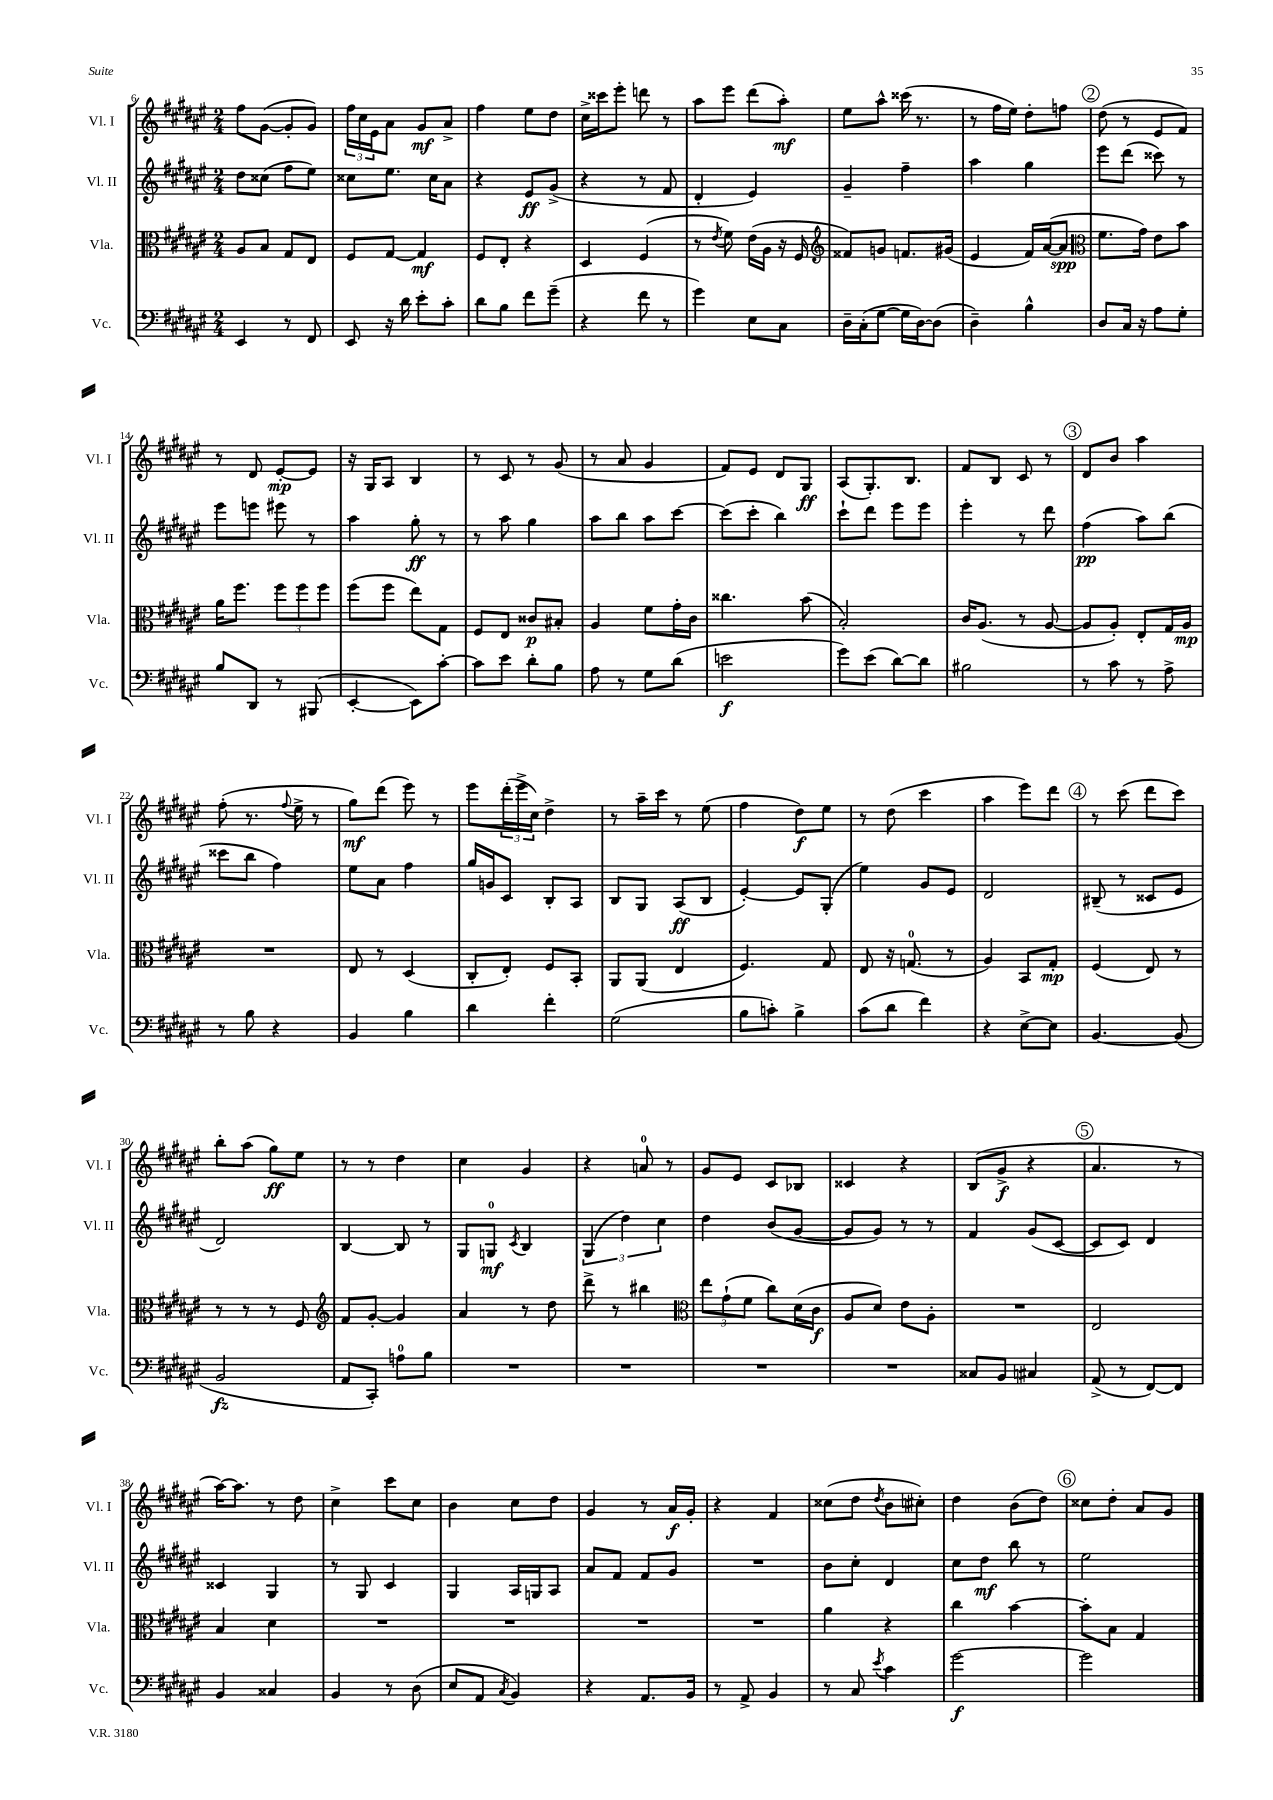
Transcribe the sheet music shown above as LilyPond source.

<<
\new StaffGroup <<
\new Staff = "s0" \with { instrumentName = "Vl. I" shortInstrumentName = "Vl. I" } {
    \clef treble \key fis \major \numericTimeSignature \time 2/4
    fis''8 gis'8~( gis'8-. gis'8) |
    \tuplet 3/2 { fis''16 cis''16 eis'16 } ais'8 gis'8\mf ais'8-> |
    fis''4 eis''8 dis''8 |
    cis''16-> cisis'''16 eis'''8-. d'''8 r8 |
    ais''8 eis'''8 dis'''8( ais''8-.\mf) |
    eis''8 ais''8-^ cisis'''16( r8. |
    r8 fis''16 eis''16) dis''8-. f''8 |
    \mark \markup { \circle "2" } dis''8( r8 eis'8 fis'8) |
    r8 dis'8 eis'8~-.\mp eis'8 |
    r16 gis16 ais8 b4 |
    r8 cis'8 r8 gis'8( |
    r8 ais'8 gis'4 |
    fis'8) eis'8 dis'8 gis8\ff |
    ais8( gis8.-.) b8. |
    fis'8 b8 cis'8 r8 |
    \mark \markup { \circle "3" } dis'8 b'8 ais''4 |
    fis''8-.( r8. \appoggiatura { fis''8 } eis''16-> r8 |
    gis''8\mf) dis'''8( eis'''8) r8 |
    eis'''8 \tuplet 3/2 { dis'''16-.( eis'''16-> cis''16) } dis''4-> |
    r8 ais''16-- cis'''16 r8 eis''8( |
    fis''4 dis''8\f) eis''8 |
    r8 dis''8( cis'''4 |
    ais''4 eis'''8) dis'''8 |
    \mark \markup { \circle "4" } r8 cis'''8( dis'''8 cis'''8) |
    b''8-. ais''8( gis''8\ff) eis''8 |
    r8 r8 dis''4 |
    cis''4 gis'4 |
    r4 a'8-0 r8 |
    gis'8 eis'8 cis'8 bes8 |
    cisis'4 r4 |
    b8( gis'8->\f r4 |
    \mark \markup { \circle "5" } ais'4. r8 |
    ais''16~) ais''8. r8 dis''8 |
    cis''4-> cis'''8 cis''8 |
    b'4 cis''8 dis''8 |
    gis'4 r8 ais'16\f gis'16-. |
    r4 fis'4 |
    cisis''8( dis''8 \acciaccatura { dis''8 } b'8 cis''8-.) |
    dis''4 b'8( dis''8) |
    \mark \markup { \circle "6" } cisis''8 dis''8-. ais'8 gis'8 \bar "|." |
}
\new Staff = "s1" \with { instrumentName = "Vl. II" shortInstrumentName = "Vl. II" } {
    \clef treble \key fis \major \numericTimeSignature \time 2/4
    dis''8 cisis''8( fis''8 eis''8) |
    cisis''8 eis''8. cisis''16 ais'8 |
    r4 eis'8\ff gis'8->( |
    r4 r8 fis'8 |
    dis'4-. eis'4) |
    gis'4-- fis''4-- |
    ais''4 gis''4 |
    \mark \markup { \circle "2" } eis'''8 dis'''8( cisis'''8) r8 |
    eis'''8 e'''8 eis'''8 r8 |
    ais''4 gis''8-.\ff r8 |
    r8 ais''8 gis''4 |
    ais''8 b''8 ais''8 cis'''8~ |
    cis'''8( cis'''8-. b''4) |
    cis'''8-! dis'''8 eis'''8 eis'''8 |
    eis'''4-. r8 dis'''8 |
    \mark \markup { \circle "3" } fis''4\pp( ais''8) b''8( |
    cisis'''8 b''8 fis''4) |
    eis''8 ais'8 fis''4 |
    gis''16 g'16 cis'8 b8-. ais8 |
    b8 gis8 ais8\ff( b8 |
    eis'4~-.) eis'8 gis8-.( |
    eis''4) gis'8 eis'8 |
    dis'2 |
    \mark \markup { \circle "4" } bis8--( r8 cisis'8 eis'8 |
    dis'2) |
    b4~ b8 r8 |
    gis8 g8-0\mf \acciaccatura { cis'8 } b4 |
    \tuplet 3/2 { gis4( dis''4) cis''4 } |
    dis''4 b'8( gis'8~ |
    gis'8 gis'8) r8 r8 |
    fis'4 gis'8( cis'8~ |
    \mark \markup { \circle "5" } cis'8 cis'8) dis'4 |
    cisis'4 gis4 |
    r8 gis8 cis'4 |
    gis4 ais16 g16 ais8 |
    ais'8 fis'8 fis'8 gis'8 |
    R2 |
    b'8 cis''8-. dis'4 |
    cis''8 dis''8\mf b''8 r8 |
    \mark \markup { \circle "6" } eis''2 \bar "|." |
}
\new Staff = "s2" \with { instrumentName = "Vla." shortInstrumentName = "Vla." } {
    \clef alto \key fis \major \numericTimeSignature \time 2/4
    ais8 b8 gis8 eis8 |
    fis8 gis8~ gis4\mf |
    fis8 eis8-. r4 |
    dis4 fis4( |
    r8 \acciaccatura { eis'8 } fis'8) eis'16( ais16 r16 fis16 |
    \clef treble fisis'8) g'8 f'8. gis'16( |
    eis'4 fis'16) ais'16~( ais'8\spp |
    \mark \markup { \circle "2" } \clef alto fis'8. gis'16) eis'8 b'8 |
    ais'16 fis''8. \tuplet 3/2 { fis''8 fis''8 fis''8 } |
    fis''8( fis''8 eis''8) gis8 |
    fis8 eis8 cisis'8\p bis8-. |
    ais4 fis'8 gis'16-. cis'16 |
    cisis''4. b'8( |
    b2-.) |
    cis'16 ais8.( r8 ais8~ |
    \mark \markup { \circle "3" } ais8 ais8-.) eis8-. gis16 ais16\mp |
    R2 |
    eis8 r8 dis4( |
    cis8-. eis8-.) fis8 b,8-. |
    ais,8 ais,8( eis4 |
    fis4.) gis8 |
    eis8 r16 g8.-0( r8 |
    ais4) b,8 gis8-.\mp |
    \mark \markup { \circle "4" } fis4( eis8) r8 |
    r8 r8 r8 fis8 |
    \clef treble fis'8 gis'8~-. gis'4 |
    ais'4 r8 dis''8 |
    dis'''8-> r8 bis''4 |
    \clef alto \tuplet 3/2 { eis''8 gis'8-!( fis'8 } cis''8) dis'16( cis'16\f |
    ais8 dis'8) eis'8 ais8-. |
    R2 |
    \mark \markup { \circle "5" } eis2 |
    b4 dis'4 |
    R2 |
    R2 |
    R2 |
    R2 |
    ais'4 r4 |
    cis''4 b'4~ |
    \mark \markup { \circle "6" } b'8-. b8 gis4 \bar "|." |
}
\new Staff = "s3" \with { instrumentName = "Vc." shortInstrumentName = "Vc." } {
    \clef bass \key fis \major \numericTimeSignature \time 2/4
    eis,4 r8 fis,8 |
    eis,8 r16 dis'16 eis'8-. cis'8-. |
    dis'8 b8 fis'8 gis'8--( |
    r4 fis'8 r8 |
    gis'4) eis8 cis8 |
    dis16-- cis16-.( gis8~ gis16 dis16~) dis8( |
    dis4--) b4-^ |
    \mark \markup { \circle "2" } dis8 cis16 r16 ais8 gis8-. |
    b8 dis,8 r8 bis,,8( |
    eis,4~-. eis,8) cis'8~-. |
    cis'8 eis'8 dis'8-. b8 |
    ais8 r8 gis8 dis'8( |
    e'2\f |
    gis'8) eis'8( dis'8~) dis'8 |
    bis2 |
    \mark \markup { \circle "3" } r8 cis'8 r8 ais8-> |
    r8 b8 r4 |
    b,4 b4 |
    dis'4 fis'4-. |
    gis2( |
    b8 c'8-.) b4-> |
    cis'8( dis'8 fis'4) |
    r4 eis8~-> eis8 |
    \mark \markup { \circle "4" } b,4.~ b,8( |
    b,2\fz |
    ais,8 cis,8-.) a8-0 b8 |
    R2 |
    R2 |
    R2 |
    R2 |
    cisis8 b,8 cis4 |
    \mark \markup { \circle "5" } ais,8->( r8 fis,8~) fis,8 |
    b,4 cisis4 |
    b,4 r8 dis8( |
    eis8 ais,8 \acciaccatura { cis8 } b,4) |
    r4 ais,8. b,16 |
    r8 ais,8-> b,4 |
    r8 cis8 \acciaccatura { eis'8 } cis'4 |
    gis'2~\f |
    \mark \markup { \circle "6" } gis'2 \bar "|." |
}
>>
>>
\layout { \context { \Score currentBarNumber = #6 } }
